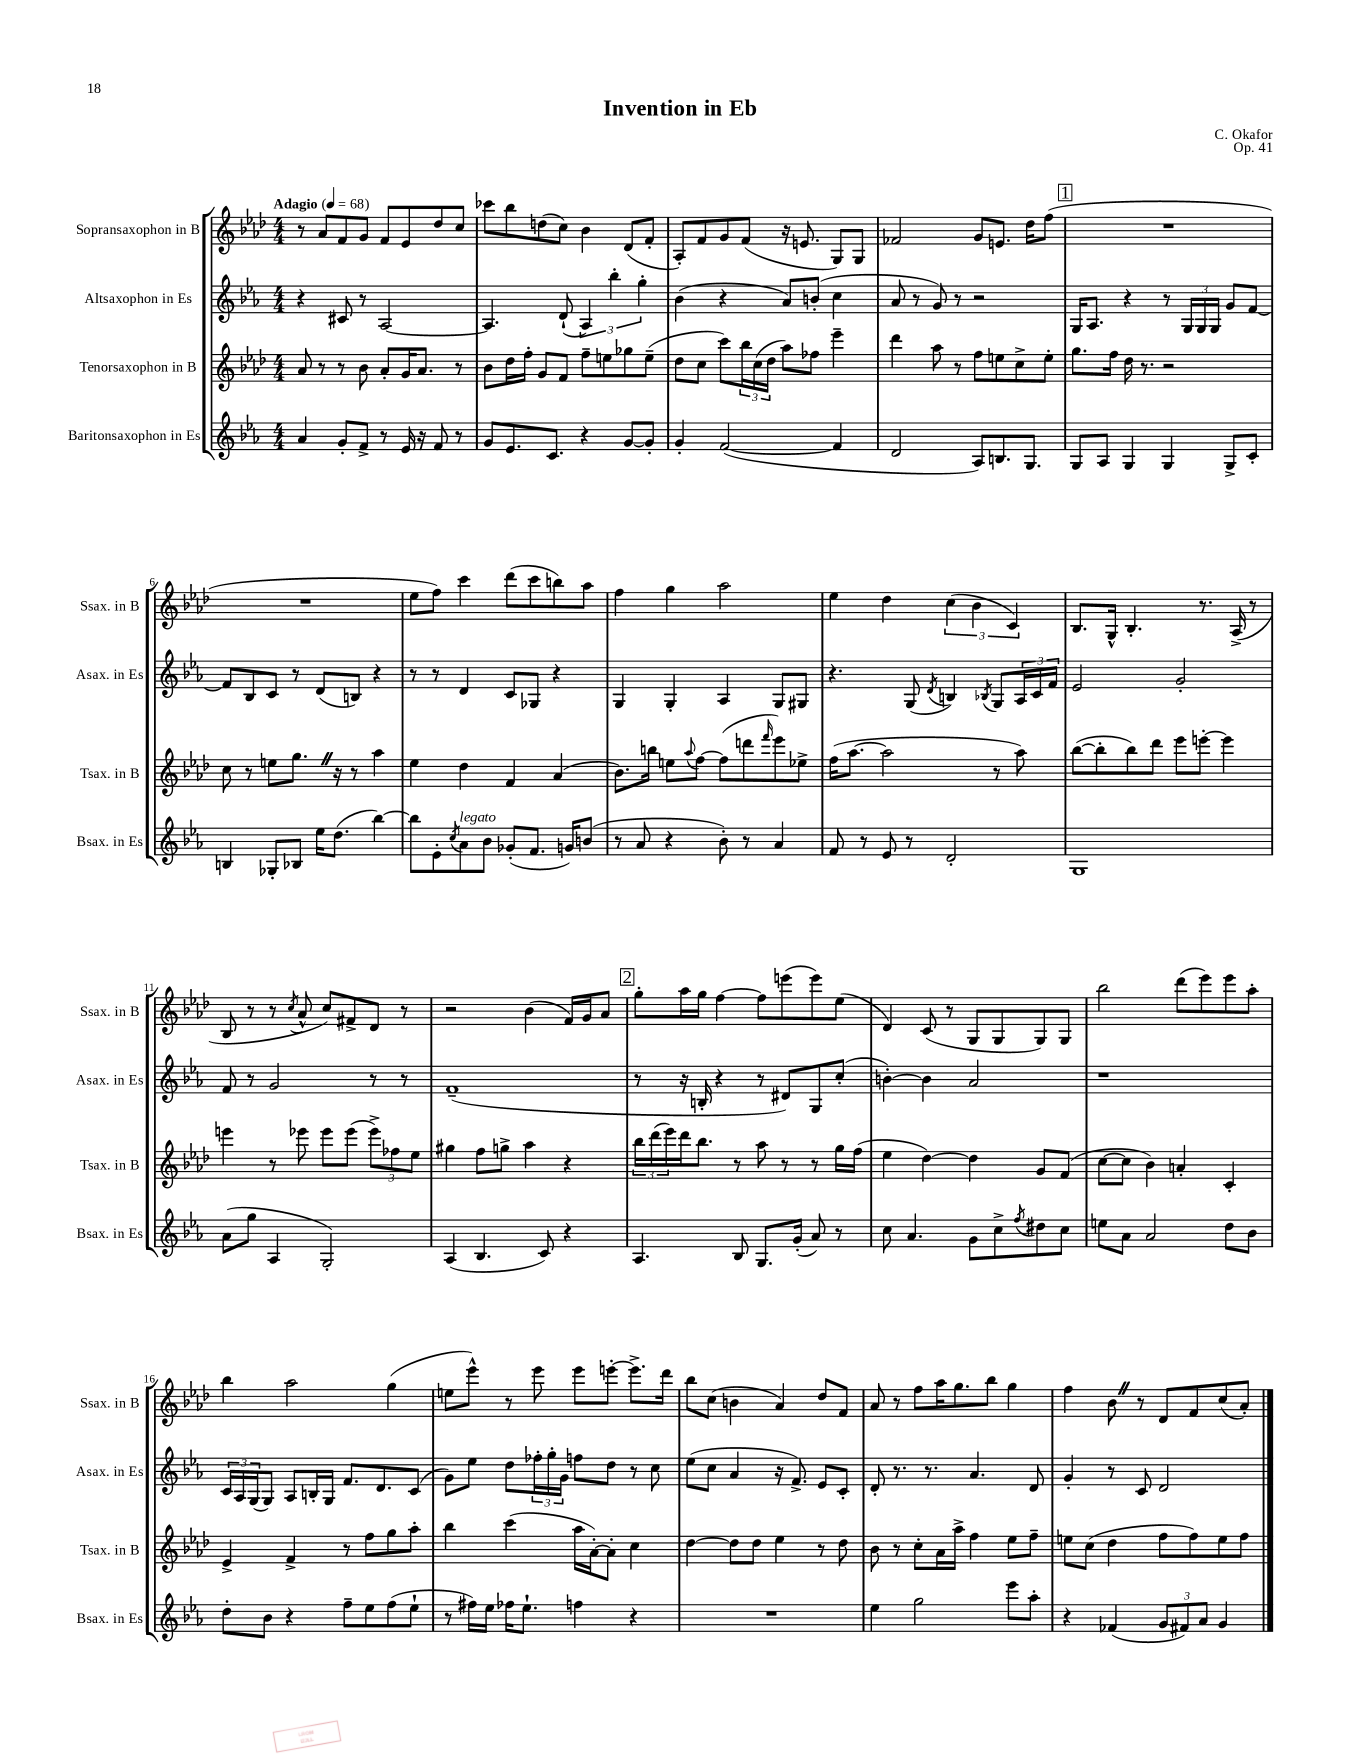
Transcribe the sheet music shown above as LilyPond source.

\header { title = "Invention in Eb" composer = "C. Okafor" opus = "Op. 41" }
<<
\new StaffGroup <<
\new Staff = "s0" \with { instrumentName = "Sopransaxophon in B" shortInstrumentName = "Ssax. in B" } {
    \clef treble \key aes \major \numericTimeSignature \time 4/4 \tempo "Adagio" 4 = 68
    r8 aes'8 f'8 g'8 f'8 ees'8 des''8 c''8 |
    ces'''8 bes''8 d''8( c''8) bes'4 des'8( f'8-. |
    aes8-.) f'8 g'8 f'8( r16 e'8. g8) g8 |
    fes'2 g'8 e'8. des''16 f''8( |
    \mark \markup { \box "1" } R1 |
    R1 |
    ees''8 f''8) c'''4 des'''8( c'''8 b''8) aes''8 |
    f''4 g''4 aes''2 |
    ees''4 des''4 \tuplet 3/2 { c''4( bes'4 c'4) } |
    bes8. g16-^ bes4.-. r8. aes16->( r8 |
    bes8 r8 r8 \acciaccatura { c''8 } aes'8-^ c''8) fis'8-> des'8 r8 |
    r2 bes'4( f'16) g'16 aes'8 |
    \mark \markup { \box "2" } g''8-. aes''16 g''16 f''4~ f''8 e'''8( e'''8) ees''8( |
    des'4) c'8( r8 g8 g8 g8) g8 |
    bes''2 des'''8( ees'''8) ees'''8 aes''8-. |
    bes''4 aes''2 g''4( |
    e''8 ees'''8-^) r8 ees'''8 ees'''8 e'''8~-. e'''8.-> des'''16 |
    bes''8 c''8( b'4 aes'4) des''8 f'8 |
    aes'8 r8 f''8 aes''16 g''8. bes''8 g''4 |
    f''4 bes'8 \once \override BreathingSign.text = \markup { \musicglyph "scripts.caesura.straight" } \breathe r8 des'8 f'8 c''8( aes'8-.) \bar "|." |
}
\new Staff = "s1" \with { instrumentName = "Altsaxophon in Es" shortInstrumentName = "Asax. in Es" } {
    \clef treble \key ees \major \numericTimeSignature \time 4/4
    r4 cis'8 r8 aes2~ |
    aes4. d'8-!( \tuplet 3/2 { aes4) bes''4-. g''4-. } |
    bes'4( r4 aes'8) b'8-.( c''4 |
    aes'8 r8 g'8) r8 r2 |
    \mark \markup { \box "1" } g16 aes8. r4 r8 \tuplet 3/2 { g16 g16 g16 } g'8 f'8~ |
    f'8 bes8 c'8 r8 d'8( b8) r4 |
    r8 r8 d'4 c'8 ges8 r4 |
    g4 g4-. aes4 g8 gis8 |
    r4. g8( \acciaccatura { d'8 } b4) \acciaccatura { bes8 } g8 \tuplet 3/2 { aes16 c'16 f'16 } |
    ees'2 g'2-. |
    f'8 r8 g'2 r8 r8 |
    f'1--( |
    \mark \markup { \box "2" } r8 r16 b16-. r4 r8 dis'8) g8 c''8-.( |
    b'4~-.) b'4 aes'2 |
    r1 |
    \tuplet 3/2 { c'16 aes16 g16( } g8) aes8 b16-. g16 f'8. d'8. c'8( |
    g'8) ees''8 d''8 \tuplet 3/2 { fes''16-. g''16-. g'16 } f''8 d''8 r8 c''8 |
    ees''8( c''8 aes'4 r16 f'8.->) ees'8 c'8-. |
    d'8-. r8. r8. aes'4. d'8 |
    g'4-. r8 c'8 d'2 \bar "|." |
}
\new Staff = "s2" \with { instrumentName = "Tenorsaxophon in B" shortInstrumentName = "Tsax. in B" } {
    \clef treble \key aes \major \numericTimeSignature \time 4/4
    aes'8 r8 r8 bes'8 aes'8-. g'16 aes'8. r8 |
    bes'8 des''16 f''16-. g'8 f'8 f''8-- e''8 ges''8 e''8--( |
    des''8 c''8 c'''8) \tuplet 3/2 { bes''16 c''16( des''16 } aes''8) fes''8 ees'''4-- |
    des'''4 aes''8 r8 f''8 e''8 c''8-> e''8-. |
    \mark \markup { \box "1" } g''8. f''16 des''16 r8. r2 |
    c''8 r8 e''8 g''8. \once \override BreathingSign.text = \markup { \musicglyph "scripts.caesura.straight" } \breathe r16 r8 aes''4 |
    ees''4 des''4 f'4 aes'4( |
    bes'8.) b''16 e''8 \appoggiatura { aes''8 } f''8~ f''8( d'''8 \grace { f'''16 } ees'''8) ees''8-> |
    f''16( aes''8.~ aes''2 r8 aes''8) |
    bes''8~( bes''8-. bes''8) des'''8 ees'''8 e'''8~-. e'''4 |
    e'''4 r8 ees'''8 ees'''8 ees'''8( \tuplet 3/2 { ees'''8->) fes''8 ees''8 } |
    gis''4 f''8 g''8-> aes''4 r4 |
    \mark \markup { \box "2" } \tuplet 3/2 { bes''16 des'''16( ees'''16) } des'''16 bes''8. r8 aes''8 r8 r8 g''16 f''16( |
    ees''4 des''4~) des''4 g'8 f'8( |
    c''8~ c''8 bes'4) a'4-. c'4-. |
    ees'4-> f'4-> r8 f''8 g''8 aes''8-. |
    bes''4 c'''4( aes''16 aes'16~-.) aes'8-. c''4 |
    des''4~ des''8 des''8 ees''4 r8 des''8 |
    bes'8 r8 c''8-. aes'16 aes''16-> f''4 ees''8 f''8-- |
    e''8 c''8( des''4 f''8 f''8) e''8 f''8 \bar "|." |
}
\new Staff = "s3" \with { instrumentName = "Baritonsaxophon in Es" shortInstrumentName = "Bsax. in Es" } {
    \clef treble \key ees \major \numericTimeSignature \time 4/4
    aes'4 g'8-. f'8-> r8 ees'16 r16 f'8 r8 |
    g'8 ees'8. c'8. r4 g'8~ g'8-. |
    g'4-. f'2~( f'4 |
    d'2 aes8) b8. g8. |
    \mark \markup { \box "1" } g8 aes8 g4 g4 g8-> c'8-. |
    b4 ges8-. bes8 ees''16 d''8.( bes''4~) |
    bes''8 ees'8-. \acciaccatura { c''8 } aes'8^\markup { \italic "legato" } bes'8 ges'8-.( f'8. g'16) b'8( |
    r8 aes'8 r4 bes'8-.) r8 aes'4 |
    f'8 r8 ees'8 r8 d'2-. |
    g1 |
    aes'8( g''8 aes4 g2-.) |
    aes4( bes4. c'8) r4 |
    \mark \markup { \box "2" } aes4. bes8 g8. g'16-.( aes'8) r8 |
    c''8 aes'4. g'8 c''8-> \acciaccatura { f''8 } dis''8 c''8 |
    e''8 aes'8 aes'2 d''8 bes'8 |
    d''8-. bes'8 r4 f''8-- ees''8 f''8( ees''8-! |
    r8 fis''16) ees''16 fes''16 ees''8.-! f''4 r4 |
    R1 |
    ees''4 g''2 ees'''8 aes''8-. |
    r4 fes'4( \tuplet 3/2 { g'8 fis'8) aes'8 } g'4 \bar "|." |
}
>>
>>
